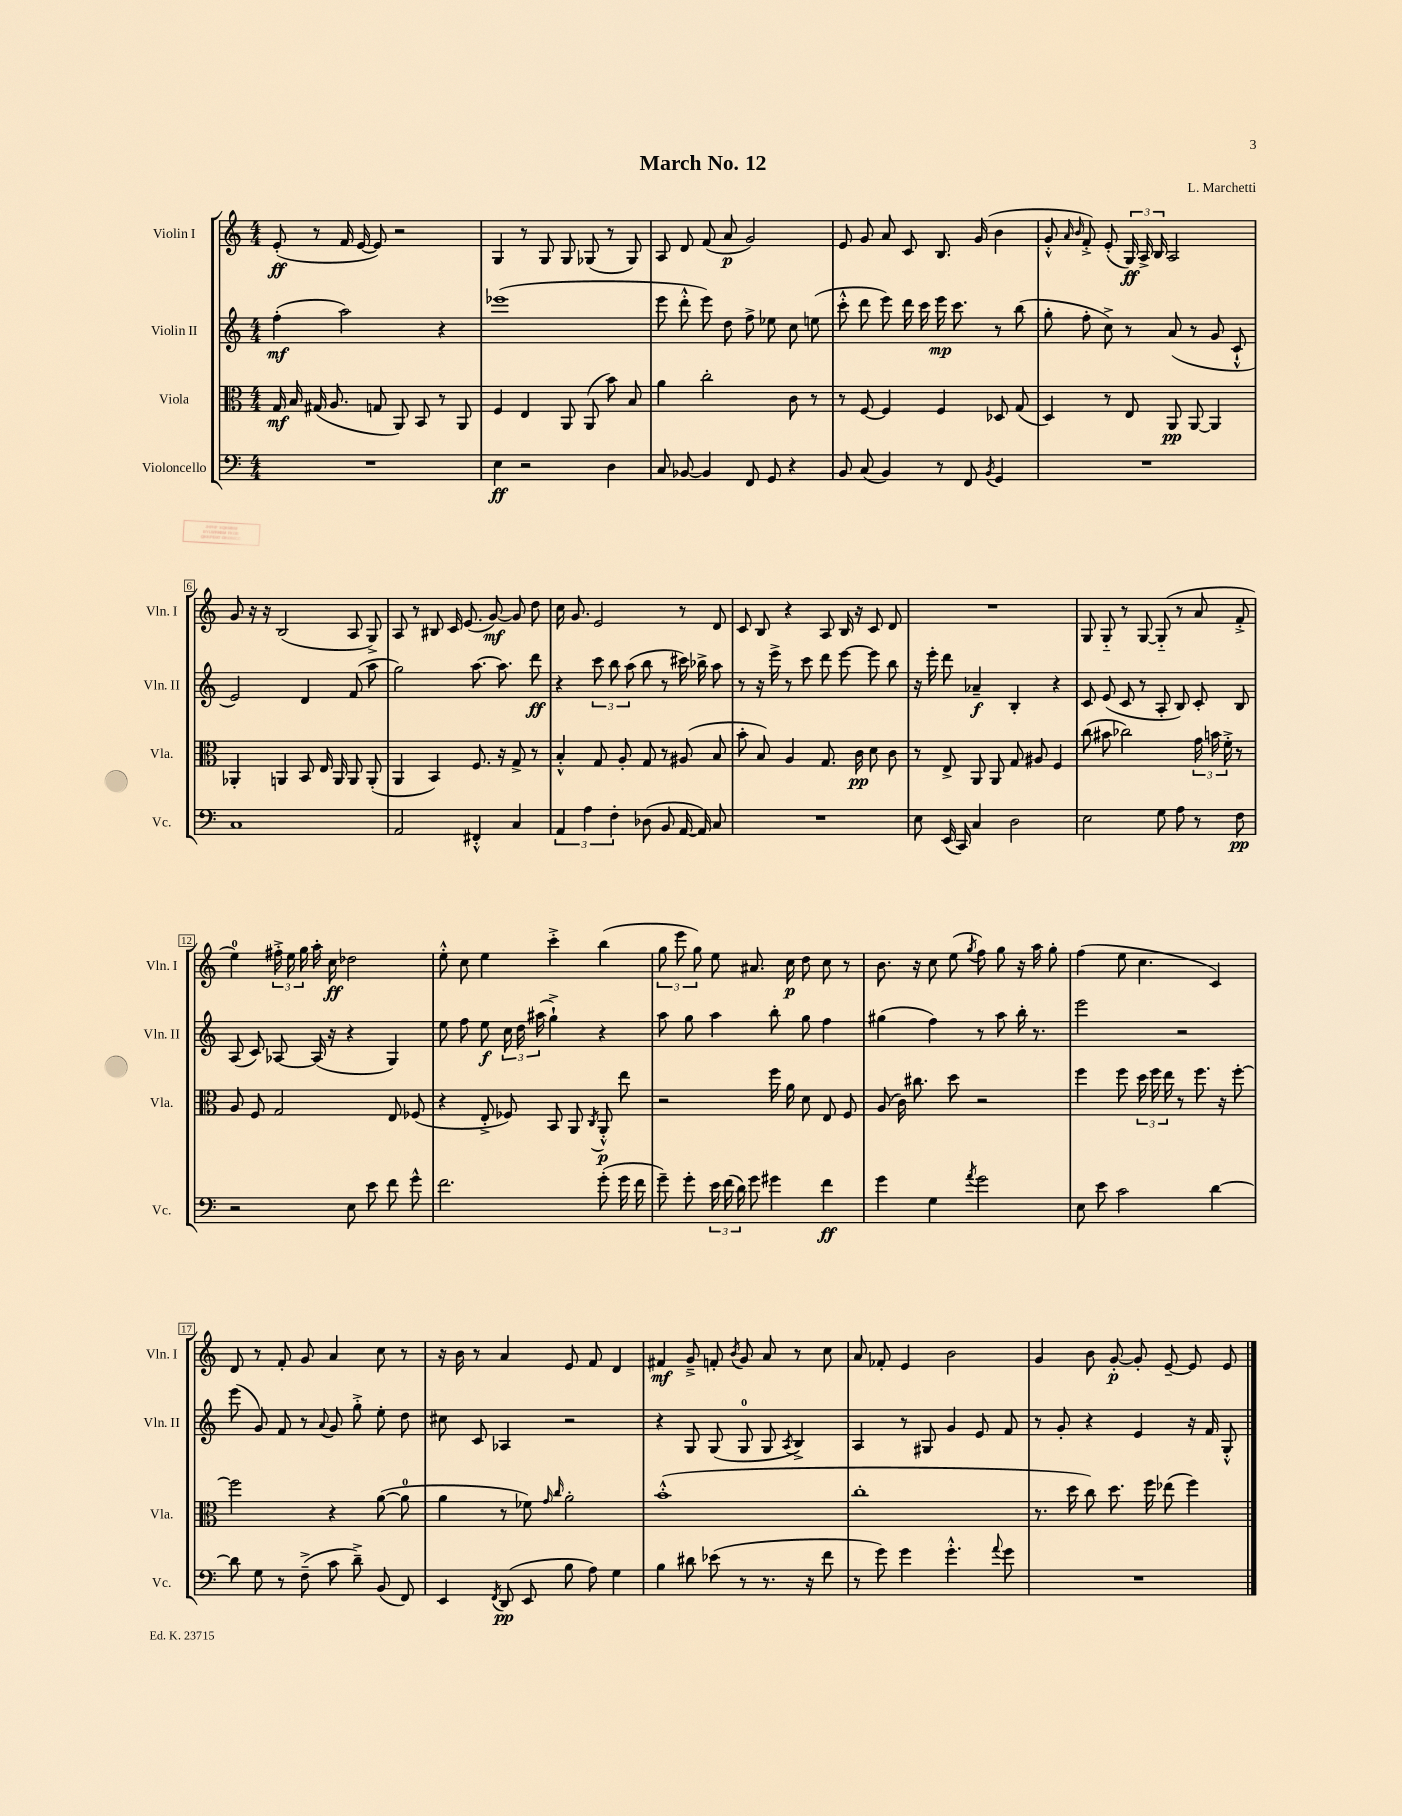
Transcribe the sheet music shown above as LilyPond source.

\header { title = "March No. 12" composer = "L. Marchetti" }
<<
\new StaffGroup <<
\new Staff = "s0" \with { instrumentName = "Violin I" shortInstrumentName = "Vln. I" } {
    \clef treble \key c \major \numericTimeSignature \time 4/4
    \autoBeamOff e'8-.\ff( r8 f'16 e'16~ e'8) r2 |
    g4 r8 g8 g8 ges8( r8 ges8) |
    a8 d'8 f'8( a'8\p g'2) |
    e'8 g'8 a'8 c'8 b8. g'16( b'4 |
    g'8-.-^ \grace { a'16 b'16 } f'8-.->) e'8-.( \tuplet 3/2 { g16\ff) a16-> b16 } a2 |
    g'8 r16 r16 b2( a8 g8->) |
    a8 r8 bis8 c'16 e'8.( g'8~\mf) g'8 d''8 |
    c''16 g'8. e'2 r8 d'8 |
    c'8 b8 r4 a8 b16 r16 c'8 d'8 |
    R1 |
    g8 g8-_ r8 g8~ g8-_( r8 a'8 f'8-.-> |
    e''4-0) \tuplet 3/2 { fis''16-.-> e''16 g''16 } a''16-. c''16\ff des''2 |
    e''8-.-^ c''8 e''4 c'''4-.-> b''4( |
    \tuplet 3/2 { g''8 e'''8 g''8) } e''8 ais'8. c''16\p d''8 c''8 r8 |
    b'8. r16 c''8 e''8( \acciaccatura { g''8 } f''8) g''8 r16 a''16 g''8-. |
    f''4( e''8 c''4. c'4) |
    d'8 r8 f'8-. g'8 a'4 c''8 r8 |
    r16 b'16 r8 a'4 e'8 f'8 d'4 |
    fis'4\mf g'8---> f'8-. \acciaccatura { b'8 } g'8 a'8 r8 c''8 |
    a'8 fes'8-. e'4 b'2 |
    g'4 b'8 g'8~-.\p g'8-. e'8~-- e'8 e'8 \bar "|." |
}
\new Staff = "s1" \with { instrumentName = "Violin II" shortInstrumentName = "Vln. II" } {
    \clef treble \key c \major \numericTimeSignature \time 4/4
    \autoBeamOff f''4-.\mf( a''2) r4 |
    ees'''1( |
    e'''8 d'''8-.-^ e'''8) d''8 f''8-> ees''8 c''8 e''8( |
    c'''8-.-^ d'''8 e'''8) d'''16 c'''16 e'''16\mp c'''8. r8 b''8( |
    g''8-. f''8-. c''8->) r8 a'8( r8 g'8 c'8-!-^ |
    e'2) d'4 f'8( a''8 |
    g''2) a''8.~ a''8. d'''8\ff |
    r4 \tuplet 3/2 { c'''8 b''8 a''8( } b''8 r8 cis'''16) bes''16-> a''8 |
    r8 r16 e'''16-> r8 c'''8 d'''8 e'''8~ e'''8 b''8 |
    r16 e'''16-. d'''8 aes'4--\f b4-. r4 |
    c'8 e'8( c'8 r8 a8-. b8) c'8-. b8 |
    a8( c'8) aes8~ aes16( r16 r4 g4) |
    e''8 f''8 e''8\f \tuplet 3/2 { c''16 d''16 ais''16( } g''4-!->) r4 |
    a''8 g''8 a''4 b''8-. g''8 f''4 |
    gis''4( f''4) r8 a''8 b''16-. r8. |
    e'''2 r2 |
    e'''8( g'8) f'8 r8 \appoggiatura { a'8 } g'8 g''8-.-> e''8-. d''8 |
    cis''8 c'8 aes4 r2 |
    r4 g8 g8( g8-0 g8 \acciaccatura { a8 } b4->) |
    a4 r8 gis8 g'4 e'8 f'8 |
    r8 g'8-. r4 e'4 r16 f'16 g8-.-^ \bar "|." |
}
\new Staff = "s2" \with { instrumentName = "Viola" shortInstrumentName = "Vla." } {
    \clef alto \key c \major \numericTimeSignature \time 4/4
    \autoBeamOff g16\mf b16 gis16( a8. g8 a,8) b,8 r8 a,8 |
    f4 e4 a,8 a,8( b'8) b8 |
    a'4 c''2-. c'8 r8 |
    r8 f8~ f4 f4 des8 g8( |
    d4) r8 e8 a,8\pp a,8~ a,4 |
    aes,4-. a,4 b,8 e16 a,16 a,8 a,8-.( |
    a,4 b,4) f8. r16 g8-> r8 |
    b4-.-^ g8 a8-. g8 r8 ais8( b8 |
    b'8-. b8) a4 g8. c'16\pp d'8 c'8 |
    r8 e8-> a,8 a,8 g8 ais8 f4 |
    c''8( bis'8 ces''2) \tuplet 3/2 { g'16 b'16 f'16-.-> } r8 |
    a8 f8 g2 e8 fes8( |
    r4 e8-.-> fes8) b,8 a,8 \acciaccatura { c8 } a,8-.-^\p e''8 |
    r2 f''16 a'16 d'8 e8 f8 |
    a8( c'16) cis''8. d''8 r2 |
    f''4 f''8 \tuplet 3/2 { d''16 f''16 e''16 } r8 f''8. r16 f''8~-. |
    f''2 r4 a'8~( a'8-0 |
    a'4 r8 fes'8) \grace { g'16 c''16 } a'2-. |
    b'1-.-^( |
    c''1-. |
    r8. d''16 c''8) d''8. f''16 ees''8( f''4) \bar "|." |
}
\new Staff = "s3" \with { instrumentName = "Violoncello" shortInstrumentName = "Vc." } {
    \clef bass \key c \major \numericTimeSignature \time 4/4
    \autoBeamOff R1 |
    e4\ff r2 d4 |
    c8 bes,8~ bes,4 f,8 g,8 r4 |
    b,8 c8( b,4) r8 f,8 \acciaccatura { b,8 } g,4 |
    R1 |
    c1 |
    a,2 fis,4-.-^ c4 |
    \tuplet 3/2 { a,4 a4 f4-. } des8( b,8 a,16~ a,16) c8 |
    R1 |
    e8 e,16( c,16) c4 d2 |
    e2 g8 a8 r8 f8\pp |
    r2 e8 e'8 f'8 g'8-^ |
    f'2. g'8-.( g'16 f'16 |
    g'8--) g'8-. \tuplet 3/2 { e'16 f'16( d'16) } g'8 gis'4 f'4\ff |
    g'4 g4 \acciaccatura { a'8 } g'2 |
    e8 e'8 c'2 d'4~ |
    d'8 g8 r8 f8--->( c'8 d'8--->) b,8( f,8) |
    e,4 \acciaccatura { f,8 } d,8\pp( e,8 b8 a8) g4 |
    b4 dis'8 ees'8( r8 r8. r16 f'8 |
    r8 g'8) g'4 g'4.-.-^ \appoggiatura { a'8 } g'8 |
    R1 \bar "|." |
}
>>
>>
\layout { \context { \Score \override BarNumber.stencil = #(make-stencil-boxer 0.1 0.3 ly:text-interface::print) } }
